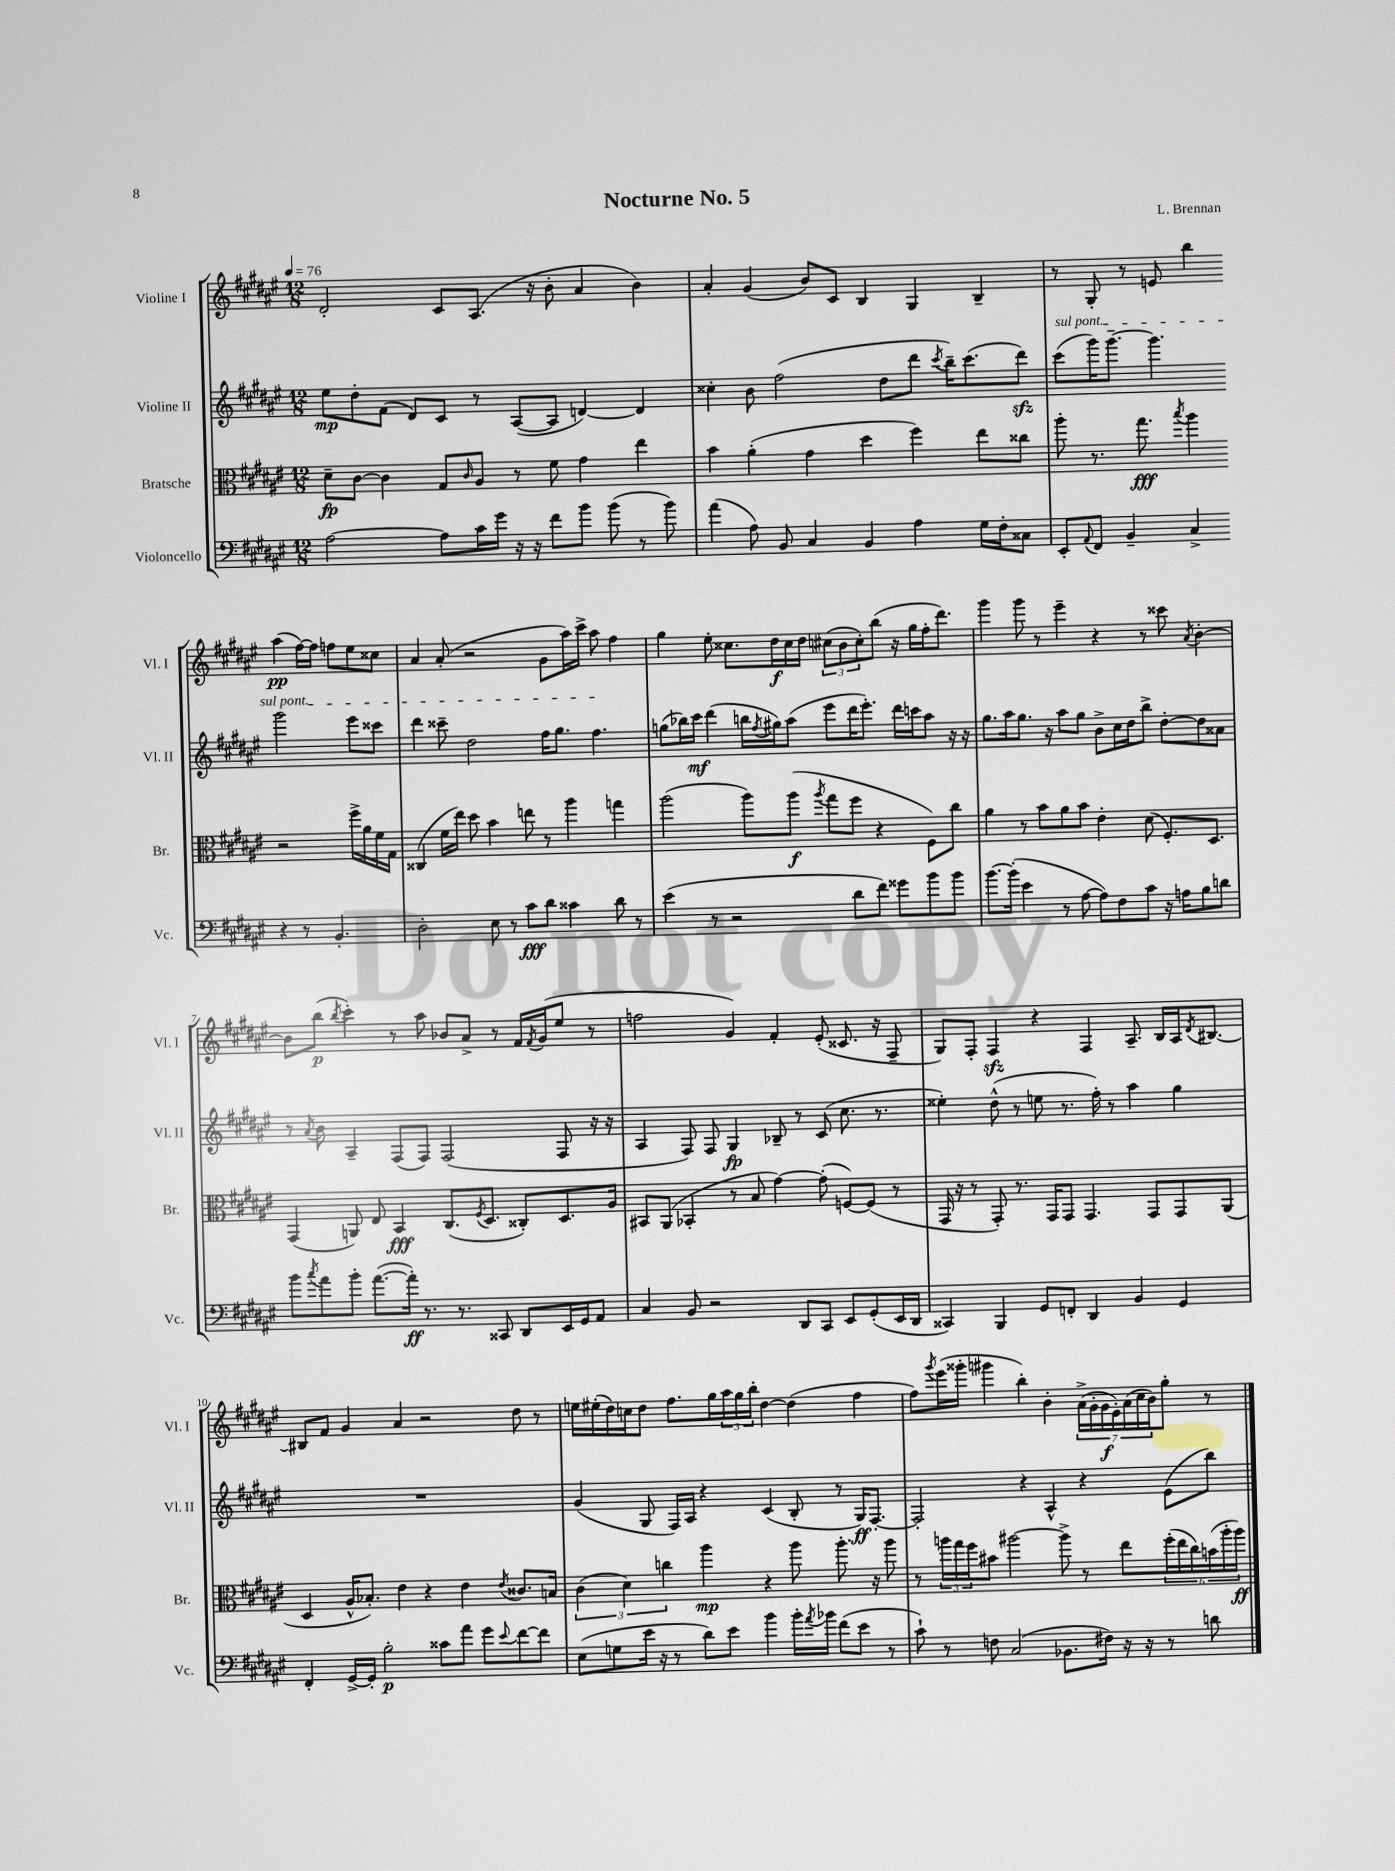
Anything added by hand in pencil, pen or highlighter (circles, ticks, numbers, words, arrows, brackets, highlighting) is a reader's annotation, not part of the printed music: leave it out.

**kern	**kern	**kern	**kern
*staff4	*staff3	*staff2	*staff1
*clefF4	*clefC3	*clefG2	*clefG2
*k[f#c#g#d#a#e#]	*k[f#c#g#d#a#e#]	*k[f#c#g#d#a#e#]	*k[f#c#g#d#a#e#]
*M12/8	*M12/8	*M12/8	*M12/8
*MM76	*MM76	*MM76	*MM76
[2A#	8d#~	8ee#	2d#'
.	[8c#	8dd#'	.
.	4c#]	(8f#	.
.	.	8d#)	.
8A#]	8G#	8c#	8c#
.	16qqc#	.	.
16c#	8A#	8r	(8.A#
16g#	.	.	.
16r	8r	([8A#	.
16r	.	.	16r
8f#	8f#	8A#]	8b'
8b	4g#	[4d)	4a#
(8b	.	.	.
8r	4ee#	4d]	4b)
8b)	.	.	.
=	=	=	=
(4a#	4b	4cc##'	4a#'
8A#)	(4a#'	8b	(4g#
8BB	.	(2ff#	.
4C#	4g#	.	8b)
.	.	.	8c#
4BB	4dd#	.	4B
.	.	8dd#	.
4A#	4ff#)	8ddd#	4G#
.	.	8qccc#	.
.	.	16bb~)	.
.	.	(8.ccc#	.
16G#	8ee#	.	4B~
16F#'	.	.	.
8C##	8cc##	8ddd#)	.
=	=	=	=
8EE#'	8aa#'	(8ccc#	8r
8qqAA#	.	.	.
8FF#	8.r	16ggg#)	8G#'
.	.	[8.ggg#~	.
4BB~	.	.	8r
.	8.gg#	.	.
.	.	4.ggg#]	8e
.	8qbb	.	.
4C#^	4aa#	.	4bb
4r	2r	2ggg#	(4aa#
8r	.	.	[16ff#)
.	.	.	16ff#]
4.BB'	.	.	8ff
.	16ff#^	8eee#	8ee#
.	16a#	.	.
.	16f#	8ccc##	8cc##
.	16G#	.	.
=	=	=	=
2D#'	(4C##	4ddd#	4a#
.	16f#	8ccc##~	(8a#'
.	16ee#)	.	.
.	8dd#	2dd#	2r
8E#	4b	.	.
8r	.	.	.
8c#	8ee	.	.
8d#	8r	16ff#	8g#
.	.	8.gg#	.
4c##	4aa#	.	16aa#)
.	.	.	16ccc#^
.	.	4.ff#	8aa#
8d#	4gg	.	4ff#
8r	.	.	.
=	=	=	=
(4e#	(2aa#	(8gg	4gg#
.	.	16bb-)	.
.	.	16ccc#	.
8r	.	(4ddd#	8ee#'
2r	.	.	8.cc##
.	8aa#)	16bb	.
.	.	8qff#	.
.	.	16gg#)	16dd#
.	(8aa#	(8aa#	16cc##
.	.	.	16dd#
.	8qaa#	.	.
.	8gg#	8eee#	(12cc#
.	.	.	12b
8d#	8ff#	16ddd#	.
.	.	.	12cc#')
.	.	8.eee#')	.
8f#)	4r	.	(8bb
8g##	.	16ddd#	16r
.	.	16ccc	16gg#
8b	8F#)	8aa#	16ff#'
.	.	.	8.ddd#)
8b	8cc#	16r	.
.	.	16r	.
=	=	=	=
[8.b	4a#	8.gg#	4ggg#
(16b']	.	16aa#	.
4e#	8r	8.gg#	8ggg#
.	8b	.	8r
.	.	16r	.
8r	8a#	8aa#	4eee#~
[8A#	8b	8gg#	.
8A#])	4e#'	8b^	4r
8F#	.	16cc#	.
.	.	16dd#	.
8c#	(8d#	8bb^	8r
16r	8.F#')	[8dd#'	8ccc##
16A	.	.	.
.	.	.	8qa#
8B	.	8dd#]	[4b'
.	8.D#	.	.
8d	.	8a##	.
=	=	=	=
8b	(4GG#	8r	8b]
8qcc#	.	8qa#	.
8a#	.	8b	(8bb
.	.	.	8qbb
8b'	8AA)	4A#~	4ccc#')
([8.a#	8E#	.	.
.	4BB	(8F#	8r
16a#'])	.	.	.
8.r	.	8F#)	8aa#
.	(8.C#	(2F#	8b-
8.r	.	.	.
.	.	.	8a#^
.	8qF#	.	.
.	8.D#	.	.
8CC##	.	.	8r
8DD#	8C##')	.	16f#
.	.	.	8qf#
.	.	.	(16g#
16EE#	8.D#	8F#	8ee#
16GG#	.	.	.
8AA#	.	16r	8r
.	16A#	16r	.
=	=	=	=
4C#	8BB#	4A#	2ff
.	(8AA#	.	.
8BB	4BB-'	8F#)	.
2r	.	8F#	.
.	8r	4G#	4g#)
.	8B	.	.
.	[4g#)	8B-~	4f#'
8DD#	.	8r	.
8CC#	(8g#']	(8c#	(8e#'
8EE#	[8F)	8.cc#	8.c##
(8GG#'	(8F]	.	.
.	.	8.r	16r
16EE#	8r	.	8F#~
16DD#	.	.	.
=	=	=	=
4CC##)	16GG#	4ee##')	8G#)
.	16r	.	.
.	8r	.	8F#'
4BBB	8GG#')	(8dd#^^	4F#
.	8.r	8r	.
8GG#	.	8ee	4r
.	16GG#	.	.
8FF'	8GG#	8.r	.
4DD#	4.GG#	.	4F#
.	.	16ff#')	.
.	.	8r	.
4BB	.	4aa#	8.A#~
.	8GG#	.	.
.	.	.	16B
4GG#	8GG#	4gg#	16A#
.	.	.	8qd#
.	.	.	[8.B#
.	(8AA#	.	.
=	=	=	=
4FF#'	4D#	1.r	8B#]
.	.	.	8f#
[16GG#^	16A#^^	.	4g#
16GG#']	8.B-')	.	.
2B'	.	.	.
.	4e#	.	4a#
.	4r	.	2r
8c##	.	.	.
8a#	4e#	.	.
8g#	.	.	.
8qqe#	8qe#	.	.
[8f#	8.c##	.	8dd#
8f#]	.	.	8r
.	16B	.	.
=	=	=	=
(8E#	(6c#	(4g#	16ee
.	.	.	(16ee#'
8G	.	.	16dd#)
.	6d#)	.	.
.	.	.	16cc
16e#	.	8G#	8dd#
16r	.	.	.
.	6cc	.	.
8r	.	16F#)	8.ff#
.	.	16A#	.
8d#)	4aa#	4r	.
.	.	.	16gg#
8e#	.	.	24aa#
.	.	.	24gg#
.	.	.	24bb'
4b	4r	(4c#	[4dd#
16b'	8aa#	8B'	(4dd#]
8qa#	.	.	.
16b-	.	.	.
(8f#	8.aa#'	8r	.
8e#	.	16G#)	4ff#
.	16r	[8.F#'	.
8r	8aa#	.	.
=	=	=	=
8c#`)	8r	2F#']	8ff#)
.	.	.	8qggg#
8r	24aa	.	(16eee#
.	24gg#	.	.
.	.	.	16ggg##'
.	24ff#	.	.
8F	8b#	.	4ggg#
(2C#	[2aa#	.	.
.	.	4r	4bb')
.	.	4A#^^	4b'
8.BB-	8aa#^]	.	.
.	8r	4r	(28a#^
.	.	.	28g#'
16F#)	.	.	.
.	.	.	28g#
.	.	.	28e#')
16r	8ee#	.	.
.	.	.	(28a#
.	.	.	28cc#
16r	.	.	.
.	.	.	28b)
8r	(24ff#'	(8e#	8gg#'
.	24ee#	.	.
.	24cc#)	.	.
8d	(24b	8bb)	8r
.	24aa#'	.	.
.	24aa#)	.	.
==	==	==	==
*-	*-	*-	*-
